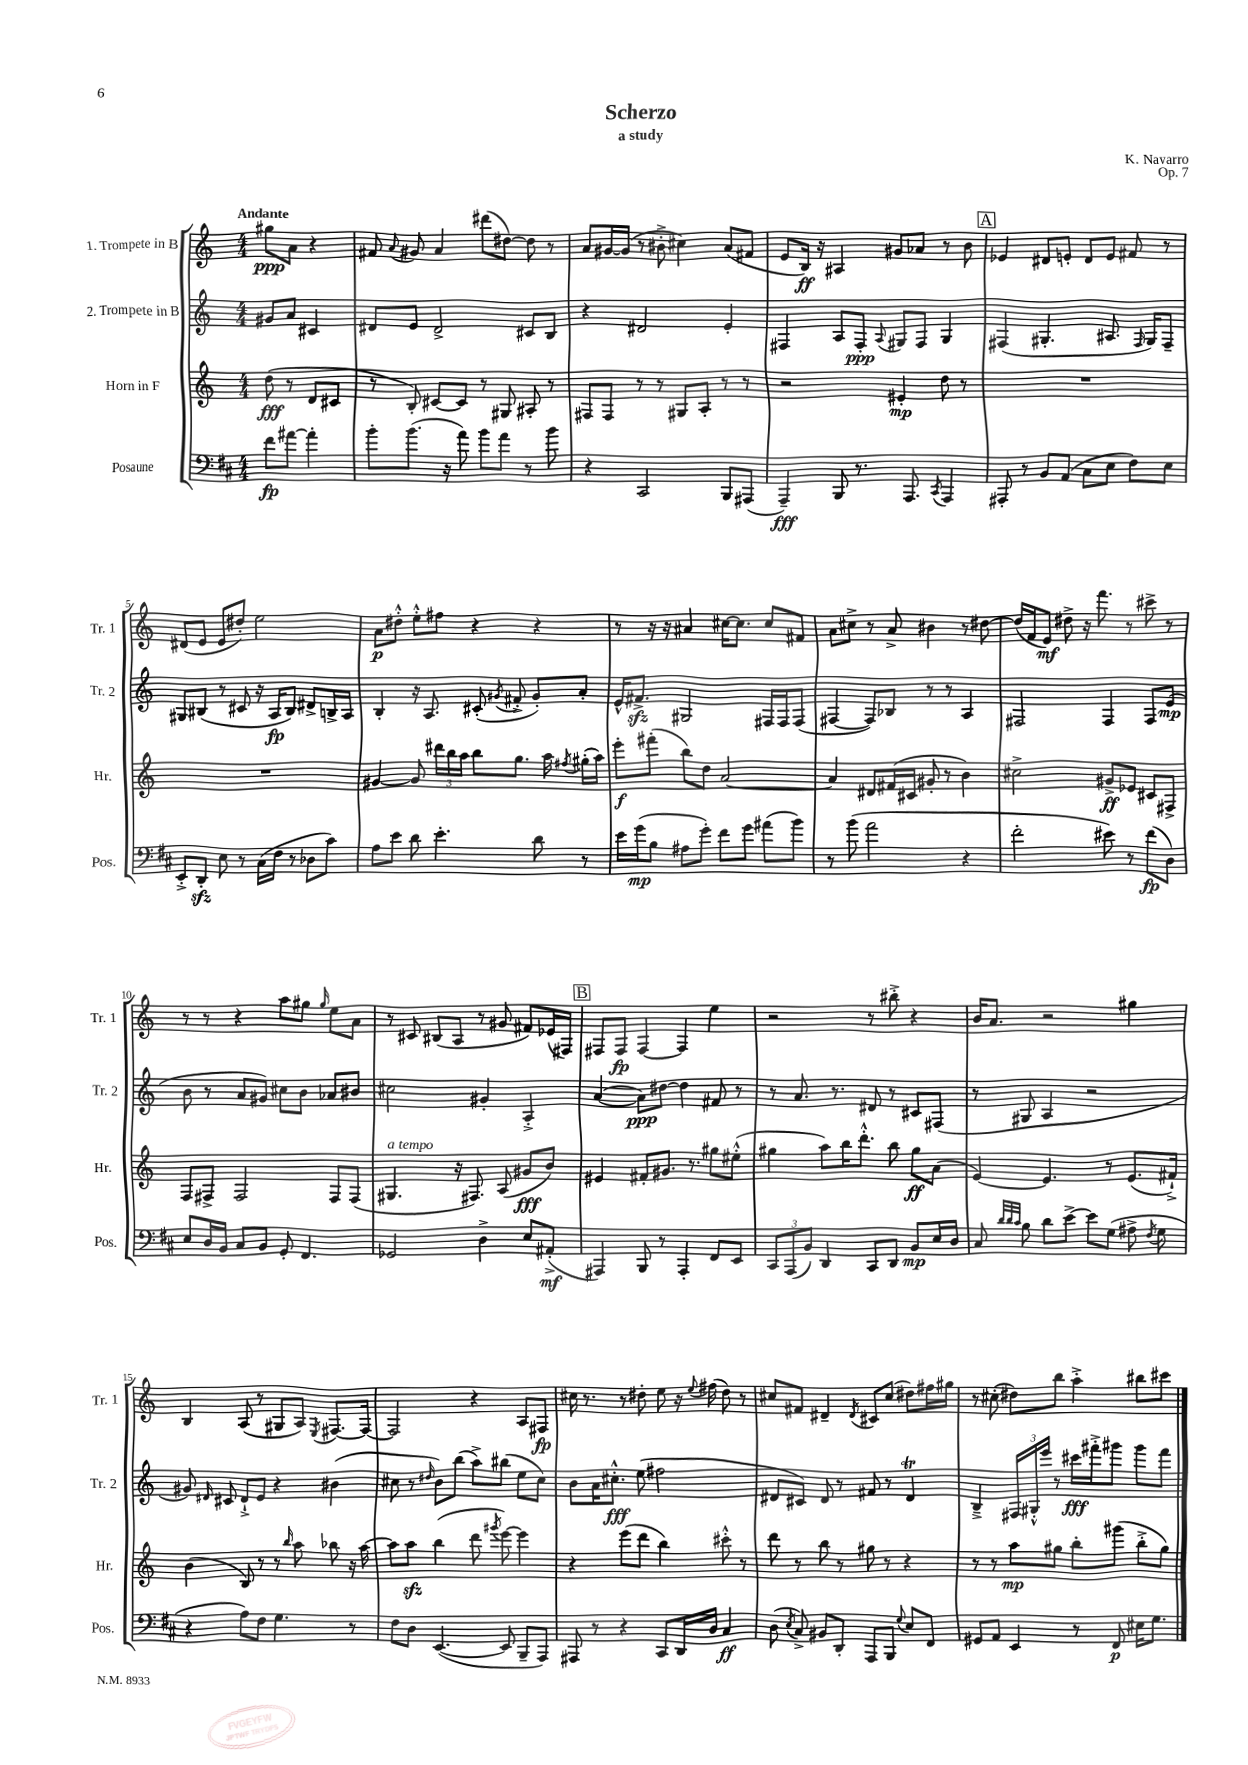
\header { title = "Scherzo" composer = "K. Navarro" subtitle = "a study" opus = "Op. 7" }
<<
\new StaffGroup <<
\new Staff = "s0" \with { instrumentName = "1. Trompete in B" shortInstrumentName = "Tr. 1" } {
    \clef treble \key c \major \numericTimeSignature \time 4/4 \partial 2 \tempo "Andante"
    \autoBeamOff gis''8[\ppp a'8] r4 |
    fis'8 \appoggiatura { a'8 } gis'8 a'4 dis'''8[( dis''8]~) dis''8 r8 |
    a'8[ gis'16~ gis'16]( r8 bis'8-.-> cis''4) a'8[( fis'8] |
    e'8[ b16]\ff) r16 ais4 gis'8[ aes'8] r8 b'8 |
    \mark \markup { \box "A" } ees'4 dis'8[ e'8]-. dis'8[ e'8] fis'8 r8 |
    dis'8[( e'8] e'8[ dis''8]-.) e''2 |
    a'8[\p dis''8]-.-^ e''8[-.-^ fis''8] r4 r4 |
    r8 r16 r16 ais'4 cis''16[~ cis''8.] cis''8[ fis'8] |
    a'8[ cis''8]-> r8 a'8-> bis'4 r8 dis''8~ |
    dis''16[( f'16 e'8]\mf) dis''8-> r16 f'''8. r8 cis'''8-> r8 |
    r8 r8 r4 a''8[ gis''8] \grace { gis''16 } e''8[ a'8] |
    r8 cis'8 bis8[( a8] r8 gis'8 fis'8[) ees'16( fis16]) |
    \mark \markup { \box "B" } fis8[ fis8]\fp fis4~ fis4 e''4 |
    r2 r8 bis''8-.-> r4 |
    b'16[ a'8.] r2 gis''4 |
    b4 a8( r8 gis8[ a8]) \acciaccatura { e8 } fis8.[~ fis16]~ |
    fis2 r4 a8[ fis8]\fp |
    cis''16 r8. r8 dis''8-. e''8 r16 \appoggiatura { e''8 } fis''16( dis''8) r8 |
    cis''8[ fis'8] dis'4-- \acciaccatura { dis'8 } cis'8[ cis''8]( dis''8[) fis''16 gis''16] |
    r8 cis''8-.( dis''8[) b''8] a''4-.-> bis''8[ cis'''8] \bar "|." |
}
\new Staff = "s1" \with { instrumentName = "2. Trompete in B" shortInstrumentName = "Tr. 2" } {
    \clef treble \key c \major \numericTimeSignature \time 4/4 \partial 2
    \autoBeamOff gis'8[ a'8] cis'4 |
    dis'8[ e'8] dis'2-> cis'8[ b8] |
    r4 dis'2 e'4-. |
    fis4 a8[ fis8]-.\ppp \appoggiatura { a8 } gis8[ fis8] gis4 |
    \mark \markup { \box "A" } fis4( gis4.-. ais8. \grace { fis16 } gis16[) fis8]-- |
    gis8[ bis8]( r8 cis'8 r16 a16[\fp bis8]) dis'8[-> b16-> a16] |
    b4-. r16 a8. cis'8-.( \acciaccatura { gis'8 } fis'8-.-> gis'8[-.) a'8]-. |
    e'16[-^ fis'8.]->\sfz gis2 fis16[ fis16 fis8]( |
    fis4~ fis8[) bes8] r8 r8 a4 |
    fis2 fis4 fis8[ e'8]\mp( |
    b'8 r8 a'8[ gis'8]) cis''8[ b'8] aes'8[ bis'8] |
    cis''2 gis'4-. a4-.-> |
    \mark \markup { \box "B" } a'4~( a'8[\ppp) dis''8]~ dis''4 fis'8 r8 |
    r8 a'8. r8. dis'8 r8 cis'8[ fis8]( |
    r8 gis8 a4 r2 |
    gis'8) \grace { dis'16 } cis'8 dis'8[-!-> e'8] r4 bis'4( |
    cis''8 r8 \grace { dis''16 } b'8[) b''8]( a''8[->) bis''8]( e''8[ cis''8]) |
    b'8[ a'16 cis''8.]-.-^\fff e''8( fis''2 |
    dis'8[ cis'8]) dis'8 r8 fis'8 r8 dis'4\trill |
    b4---> \tuplet 3/2 { fis16[ gis16-.-^ e'''16] } r8 cis'''16[\fff fis'''16-.-> gis'''8] gis'''8[ fis'''8] \bar "|." |
}
\new Staff = "s2" \with { instrumentName = "Horn in F" shortInstrumentName = "Hr." } {
    \clef treble \key c \major \numericTimeSignature \time 4/4 \partial 2
    \autoBeamOff d''8\fff( r8 d'8[ cis'8] |
    r8 b8-.) cis'8[~ cis'8] r8 gis8 ais8-. r8 |
    fis8[ fis8] r8 r8 gis8[ a8]-. r8 r8 |
    r2 eis'4-.\mp d''8 r8 |
    \mark \markup { \box "A" } R1 |
    R1 |
    gis'4~ gis'8 \tuplet 3/2 { dis'''16[ b''16 a''16] } b''8[ g''8.] a''16 \acciaccatura { fis''8 } gis''16[-.( a''16]) |
    e'''8[-.\f fis'''8]-.( b''8[) d''8] a'2~ |
    a'4 dis'8[ fis'16( cis'16] gis'8-. r8 b'4) |
    cis''2-> gis'8[->\ff ees'8] cis'8[ fis8]-> |
    f8[ fis8]-> fis2 fis8[ fis8]( |
    gis4.^\markup { \italic "a tempo" } r16 fis8.) a8( gis'8[\fff b'8]) |
    \mark \markup { \box "B" } eis'4 fis'8[-. gis'8.] r8. gis''8[ eis''8]-.-^( |
    gis''4 a''8[) b''16 d'''8.]-.-^ b''8 gis''8[\ff a'8]( |
    e'4~) e'4. r8 e'8.[( fis'16]-!->) |
    b'4( b8) r8 r8 \grace { b''16 } a''8 bes''8 r16 a''16~ |
    a''8[ a''8]\sfz b''4( d'''8 \acciaccatura { gis'''8 } e'''8~) e'''4 |
    r4 e'''8[( d'''8] b''4) cis'''8-.-^ r8 |
    d'''8 r8 b''8 r8 gis''8 r8 r4 |
    r8 r8 a''8[\mp gis''8] b''8[-. gis'''8]( b''8[-.-> gis''8]) \bar "|." |
}
\new Staff = "s3" \with { instrumentName = "Posaune" shortInstrumentName = "Pos." } {
    \clef bass \key d \major \numericTimeSignature \time 4/4 \partial 2
    \autoBeamOff fis'8[\fp ais'8]~ ais'4-. |
    b'8[-. b'8.]( r16 a'8) b'8[ a'8] r8 b'8 |
    r4 cis,2 b,,8[ ais,,8]( |
    a,,4--\fff) b,,8 r8. a,,8. \acciaccatura { cis,8 } a,,4 |
    \mark \markup { \box "A" } ais,,8-. r8 b,8[ a,8]( cis8[ e8] fis8[) e8] |
    e,8[-.-> d,8]-.\sfz e8 r8 cis16[( fis16] r8 des8[ cis'8]) |
    a8[ e'8] d'8 e'4.-. d'8 r8 |
    e'16[ g'16\mp( b8] ais8[ g'8]-.) fis'8[ g'8] ais'8[( b'8]) |
    r8 b'8( a'2 r4 |
    fis'2-. eis'8) r8 fis'8[\fp( d8]) |
    e8[ d16 b,16] cis8[ b,8] g,8-. fis,4. |
    ges,2 d4-> e8[ ais,8]-.->\mf( |
    \mark \markup { \box "B" } ais,,4) b,,8 r8 ais,,4-. fis,8[ e,8] |
    \tuplet 3/2 { cis,8[ a,,8( b,8]) } d,4 cis,8[ d,8] b,8[\mp e16 d16] |
    cis8 \grace { d'32[ d'32 cis'32] } b8 d'8[ e'8]~-> e'8[ g8]( ais8-> \acciaccatura { fis8 } g8 |
    r4 a8[) fis8] g4. r8 |
    fis8[ d8] e,4.~( e,8 b,,8[-- a,,8]) |
    ais,,8 r8 r4 cis,8[ d,16 d16] cis4\ff |
    d8( \acciaccatura { e8 } cis8->) bis,8[ d,8]-. a,,8[ b,,8] \appoggiatura { g8 } e8[ fis,8] |
    gis,8[ a,8] e,4 r8 fis,8\p eis16[ g8.] \bar "|." |
}
>>
>>
